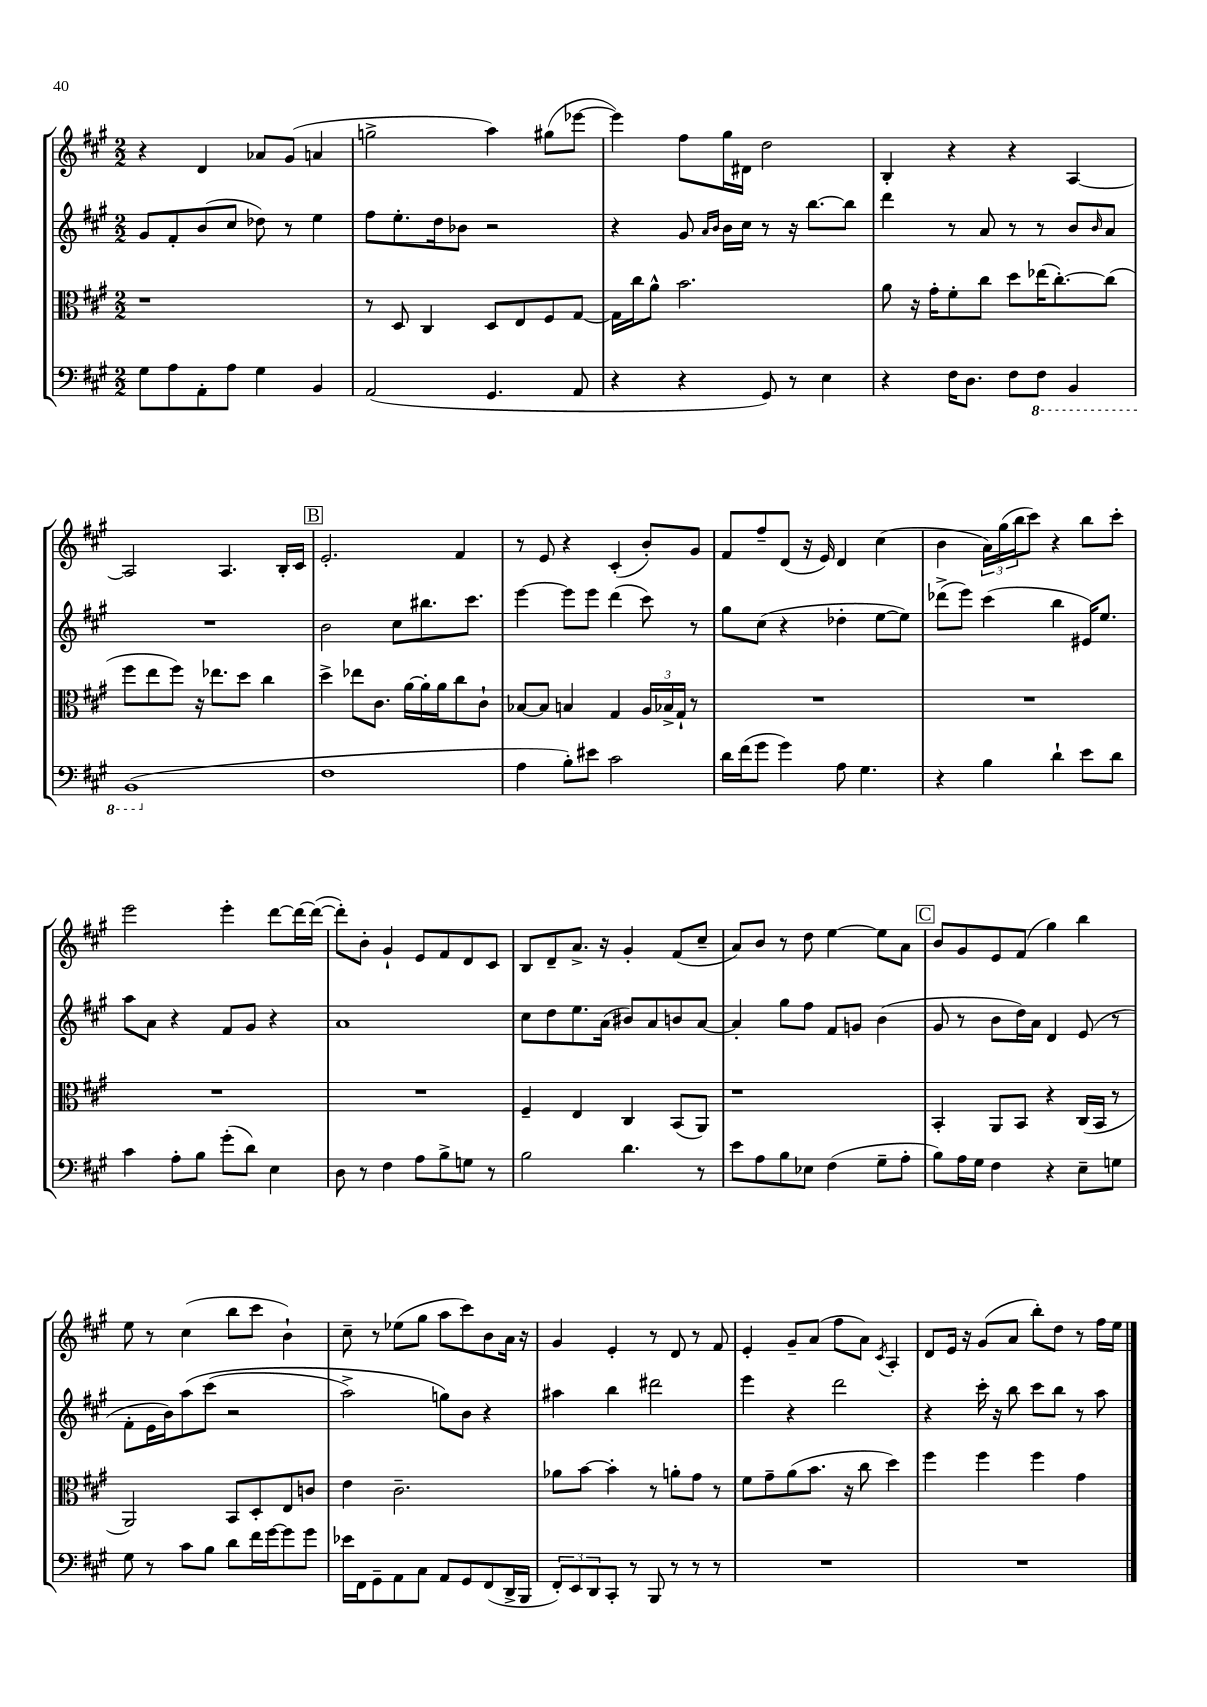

**kern	**kern	**kern	**kern
*part4	*part3	*part2	*part1
*staff4	*staff3	*staff2	*staff1
*clefF4	*clefC3	*clefG2	*clefG2
*k[f#c#g#]	*k[f#c#g#]	*k[f#c#g#]	*k[f#c#g#]
*M2/2	*M2/2	*M2/2	*M2/2
=59	=59	=59	=59
8G#\L	1r	8g#/L	4r
8A\	.	8f#'/	.
8AA'\	.	(8b/	4d/
8A\J	.	8cc#/J	.
4G#\	.	8dd-X\)	8a-X/L
.	.	8r	(8g#/J
4BB/	.	4ee\	4an/
=60	=60	=60	=60
(2AA/	8r	8ff#\L	2ggn^\
.	8D/	8.ee'\	.
.	4C#/	.	.
.	.	16dd\k	.
.	.	8b-X\J	.
4.GG#/	8D/L	2r	4aa\)
.	8E/	.	.
.	8F#/	.	(8gg#X\L
8AA/	[8G#/J	.	[8eee-X\J
=61	=61	=61	=61
4r	16G#\LL]	4r	4eee-\])
.	16cc#\J	.	.
.	8a^^\J	.	.
4r	2.b\	8g#/	8ff#\L
.	.	16qqa/LL	.
.	.	16qqb/JJ	.
.	.	16b\LL	16gg#\L
.	.	16cc#\JJ	16d#X\JJ
8GG#/)	.	8r	2dd\
8r	.	16r	.
.	.	[8.bb\L	.
4E\	.	.	.
.	.	8bb\J]	.
=62	=62	=62	=62
4r	8a\	4ddd\	4B'/
.	16r	.	.
.	16g#'\KL	.	.
16F#\KL	8f#'\	8r	4r
8.D\J	.	.	.
.	8cc#\J	8a/	.
8F#\L	8dd\L	8r	4r
*8ba	*	*	*
8FF#\J	(16ee-X\K	8r	.
.	[8.cc#'\)	.	.
4BBB/	.	8b/L	[4A/
.	.	16qqb/	.
.	(8cc#\J]	8a/J	.
!!LO:LB:g=z
=63	=63	=63	=63
(1BBB	8ff#\L	1r	2A/]
.	8ee\	.	.
.	8ff#\J)	.	.
.	16r	.	.
.	8.ee-X\L	.	.
.	.	.	4.A/
.	8dd\J	.	.
.	4cc#\	.	.
.	.	.	16B'/LL
.	.	.	16c#/JJ
!!LO:REH:place=s1:t=B
=64	=64	=64	=64
*X8ba	*	*	*
1F#	4dd^\	2b\	2.e'/
.	8ee-X\L	.	.
.	8.c#\J	.	.
.	.	8cc#\L	.
.	[16a\LL	.	.
.	16a'\]	8.bb#X\	.
.	16a\J	.	.
.	8cc#\	.	4f#/
.	.	8.ccc#\J	.
.	8c#`\J	.	.
=65	=65	=65	=65
4A\	[8B-X/L	[4eee\	8r
.	8B-/J]	.	8e/
8B'\L)	4Bn/	8eee\L]	4r
8e#X\J	.	8eee\J	.
2c#\	4G#/	(4ddd\	(4c#'/
.	24A/LL	8ccc#\)	8b'/L)
.	24B-X^/	.	.
.	24G#`/JJ	.	.
.	8r	8r	8g#/J
=66	=66	=66	=66
16d\LL	1r	8gg#\L	8f#/L
(16f#\J	.	.	.
8g#\J	.	(8cc#\J	8ff#~/
4g#\)	.	4r	(8d/J
.	.	.	16r
.	.	.	16e/)
8A\	.	4dd-X'\	4d/
4.G#\	.	.	.
.	.	[8ee\L	(4cc#\
.	.	8ee\J])	.
=67	=67	=67	=67
4r	1r	(8ddd-X^\L	4b\
.	.	8eee\J)	.
4B\	.	(4ccc#\	24a\LL)
.	.	.	(24gg#\
.	.	.	24bb\J
.	.	.	8ccc#\J)
4d`\	.	4bb\	4r
8e\L	.	16e#X/KL)	8bb\L
.	.	8.ee/J	.
8d\J	.	.	8ccc#'\J
!!LO:LB:g=z
=68	=68	=68	=68
4c#\	1r	8aa\L	2eee\
.	.	8a\J	.
8A'\L	.	4r	.
8B\J	.	.	.
(8g#'\L	.	8f#/L	4eee'\
8d\J)	.	8g#/J	.
4E\	.	4r	[8ddd\L
.	.	.	16ddd\L_
.	.	.	(16ddd\JJ_
=69	=69	=69	=69
8D\	1r	1a	8ddd'\L])
8r	.	.	8b'\J
4F#\	.	.	4g#`/
8A\L	.	.	8e/L
8B^\	.	.	8f#/
8Gn\J	.	.	8d/
8r	.	.	8c#/J
=70	=70	=70	=70
2B\	4F#~/	8cc#\L	8B/L
.	.	8dd\	8d~/
.	4E/	8.ee\	8.a^/J
.	.	(16a\Jk	16r
4.d\	4C#/	8b#X/L)	4g#'/
.	.	8a/	.
.	(8BB/L	8bn/	(8f#/L
8r	8AA/J)	[8a/J	8cc#~/J
=71	=71	=71	=71
8e\L	1r	4a'/]	8a/L)
8A\	.	.	8b/J
8B\	.	8gg#\L	8r
8E-X\J	.	8ff#\J	8dd\
(4F#\	.	8f#/L	[4ee\
.	.	8gn/J	.
8G#~\L	.	(4b\	8ee\L]
8A'\J	.	.	8a\J
!!LO:REH:place=s1:t=C
=72	=72	=72	=72
8B\L)	4BB'/	8g#/	8b/L
16A\L	.	8r	8g#/
16G#\JJ	.	.	.
4F#\	8AA/L	8b\L	8e/
.	8BB/J	16dd\L)	(8f#/J
.	.	16a\JJ	.
4r	4r	4d/	4gg#\)
8E~\L	(16C#/LL	(8e/	4bb\
.	16BB/JJ	.	.
8Gn\J	8r	8r	.
!!LO:LB:g=z
=73	=73	=73	=73
8G#\	2AA/)	8f#'\L	8ee\
8r	.	16e\L	8r
.	.	16b\J)	.
8c#\L	.	(8aa\	(4cc#\
8B\J	.	(8ccc#\J	.
8d\L	8BB/L	2r	8bb\L
16f#\L	8D'/	.	8ccc#\J
[16g#\J	.	.	.
8g#\]	8E/	.	4b`\)
8g#\J	8cn/J	.	.
=74	=74	=74	=74
16e-X\LL	4e\	2aa^\)	8cc#~\
16FF#\J	.	.	.
8GG#~\	.	.	8r
8AA\	2.c#~\	.	(8ee-X\L
8C#\J	.	.	8gg#\J
8AA/L	.	8ggn\L)	8aa\L
8GG#/	.	8b\J	8ccc#\)
(8FF#/	.	4r	8b\
16DD^/L	.	.	16a\Jk
16BBB/JJ	.	.	16r
=75	=75	=75	=75
12FF#'/L)	8a-X\L	4aa#X\	4g#/
12EE/	.	.	.
.	[8b\J	.	.
12DD/	.	.	.
8CC#'/J	4b'\]	4bb\	4e'/
8r	.	.	.
8BBB/	8r	2ddd#X\	8r
8r	8an'\L	.	8d/
8r	8g#\J	.	8r
8r	8r	.	8f#/
=76	=76	=76	=76
1r	8f#\L	4eee\	4e'/
.	8g#~\	.	.
.	(8a\	4r	8g#~/L
.	8.b\J	.	(8a/J
.	.	2ddd\	8ff#\L
.	16r	.	.
.	8cc#\	.	8a\J)
.	.	.	8qc#/
.	4dd\)	.	4A'/
=77	=77	=77	=77
1r	4ff#\	4r	8d/L
.	.	.	16e/Jk
.	.	.	16r
.	4ff#\	16ccc#'\	(8g#/L
.	.	16r	.
.	.	8bb\	8a/J
.	4ff#\	8ccc#\L	8bb'\L)
.	.	8bb\J	8dd\J
.	4g#\	8r	8r
.	.	8aa\	16ff#\LL
.	.	.	16ee\JJ
==	==	==	==
*-	*-	*-	*-
